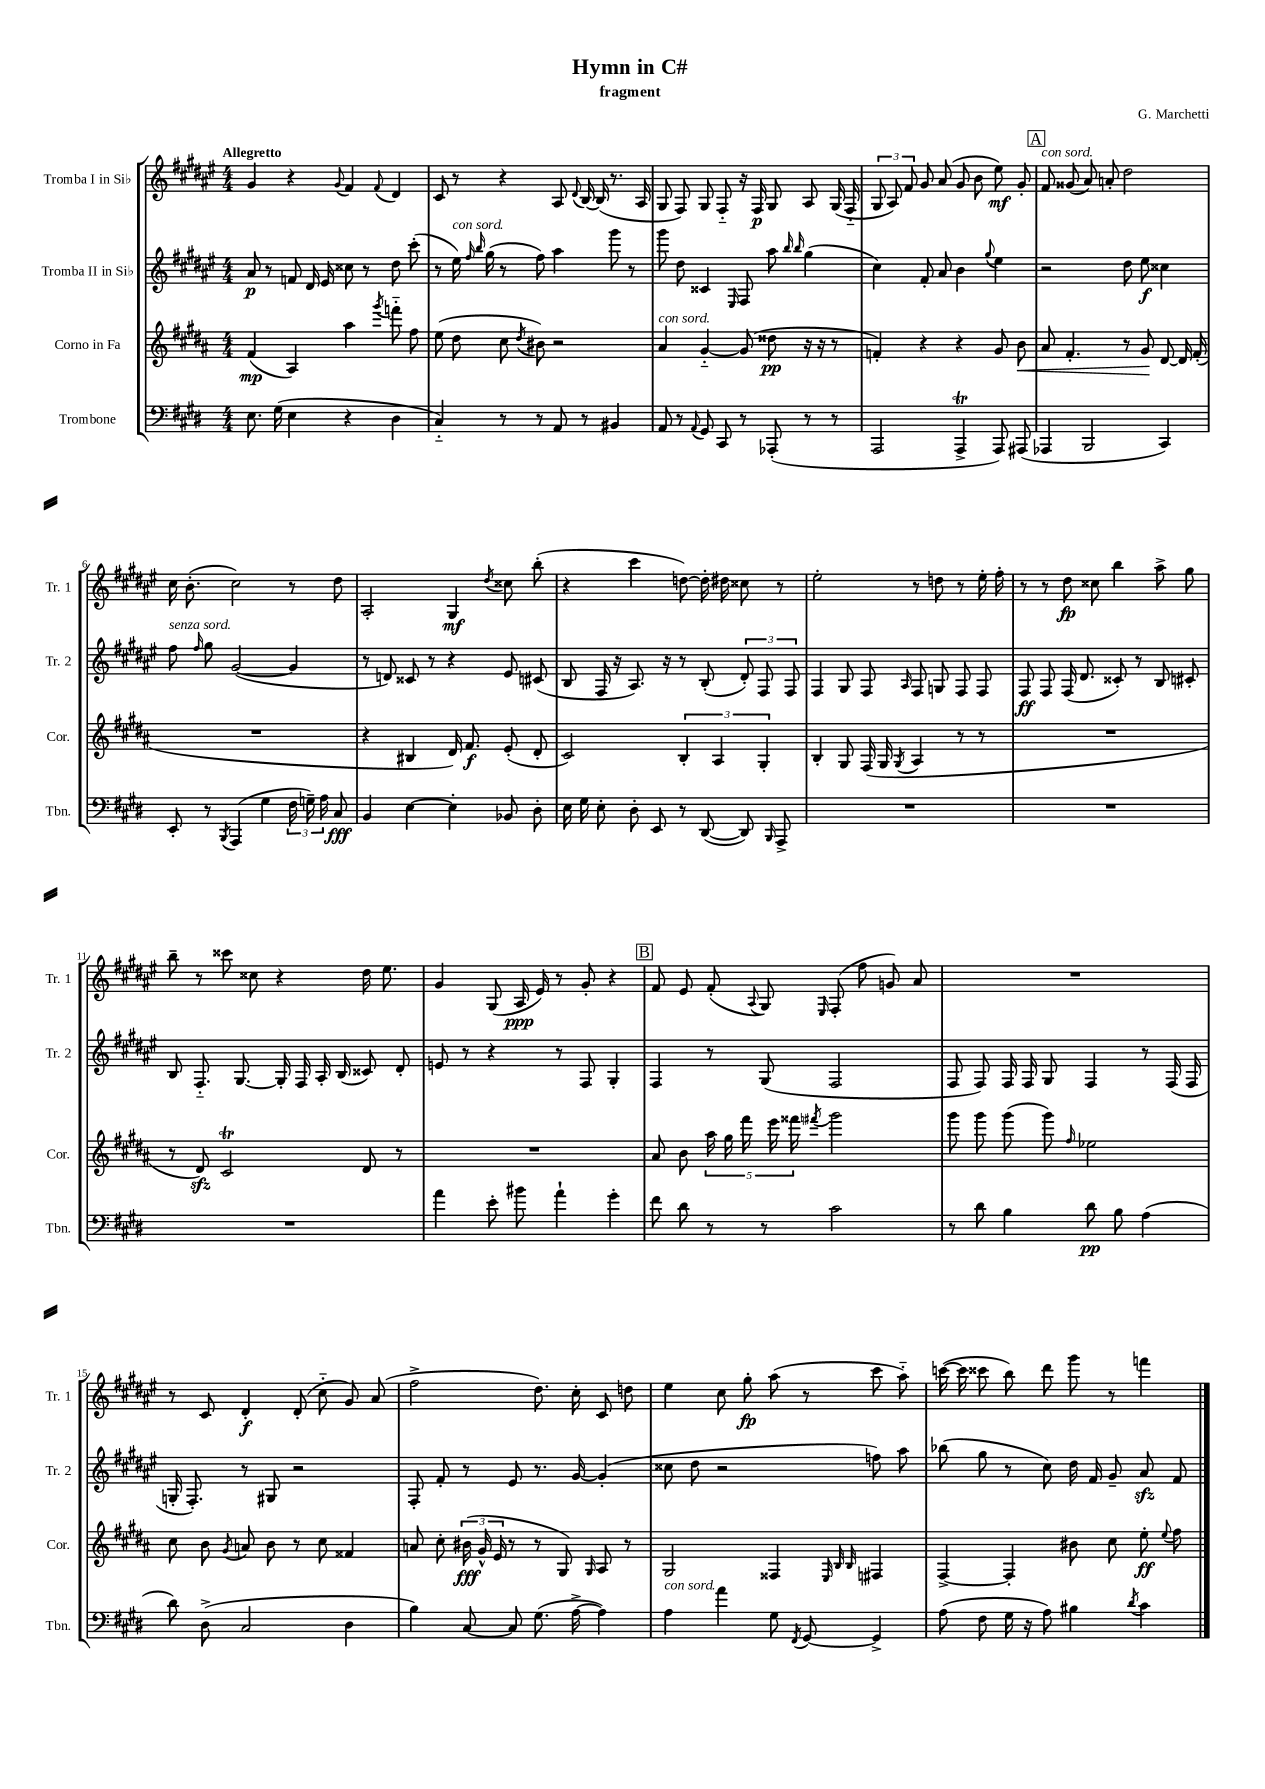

**kern	**kern	**kern	**kern
*staff4	*staff3	*staff2	*staff1
*clefF4	*clefG2	*clefG2	*clefG2
*k[f#c#g#d#]	*k[f#c#g#d#a#]	*k[f#c#g#d#a#e#]	*k[f#c#g#d#a#e#]
*M4/4	*M4/4	*M4/4	*M4/4
8.E	(4f#	8a#	4g#
.	.	8r	.
(16G#	.	.	.
4E	4A#)	8f	4r
.	.	16d#	.
.	.	16e#	.
.	.	.	8qqg#
4r	4aa#	8cc##	4f#
.	.	8r	.
.	8qggg#	.	8qqf#
4D#	8fff'~	8dd#	4d#
.	8ff#	(8ccc#'	.
=	=	=	=
4C#'~)	(8ee	8r	8c#
.	8dd#	16ee#)	8r
.	.	16qqff#	.
.	.	16qqbb	.
.	.	(16gg#	.
8r	8cc#	8r	4r
.	8qdd#	.	.
8r	8b#)	8ff#)	.
8AA	2r	4aa#	8A#
.	.	.	8qqd#
8r	.	.	[16B
.	.	.	(16B]
4BB#	.	8ggg#	8.r
.	.	8r	.
.	.	.	16A#
=	=	=	=
8AA	4a#	8ggg#	8G#
8r	.	8dd#	8F#)
8qqAA	.	.	.
8GG#	[4g#'~	4c##	8G#
8CC#	.	.	8F#'~
.	.	16qqE#	.
8r	(8g#]	8F#	16r
.	.	.	16F#
(8AAA-'	8dd##	8aa#	8G#
.	.	16qqbb	.
.	.	16qqbb	.
8r	16r	(4gg#	8A#
.	16r	.	.
8r	8r	.	(16G#
.	.	.	16F#'~
=	=	=	=
2AAA	4f')	4cc#)	12G#
.	.	.	12A#)
.	.	.	12f#
.	4r	8f#'	8g#
.	.	8a#	(8a#
4AAA^	4r	4b	8g#
.	.	.	8b
.	.	8qqgg#	.
8AAA)	8g#	4ee#	8ee#)
(8AAA#	8b	.	8g#'
=	=	=	=
4AAA-	8a#	2r	8f#
.	4.f#'	.	(8g##
2BBB	.	.	8a#)
.	.	.	8a'
.	8r	8dd#	2dd#
.	8g#	8ee#	.
4CC#)	[8d#	4cc##	.
.	16d#]	.	.
.	(16f#'	.	.
=	=	=	=
8EE'	1r	8ff#	16cc#
.	.	.	(8.b'
.	.	16qqff#	.
8r	.	8gg#	.
8qBBB	.	.	.
(4AAA	.	([2g#	2cc#)
4G#	.	.	.
24F#	.	4g#]	8r
24G~)	.	.	.
24A	.	.	.
8C#	.	.	8dd#
=	=	=	=
4BB	4r	8r	2A#'
.	.	8d)	.
[4E	4B#	8c##	.
.	.	8r	.
4E']	16d#)	4r	4G#
.	8.f#	.	.
.	.	.	8qdd#
8BB-	(8e'	8e#	8cc##
8D#'	8d#'	(8c#	(8bb'
=	=	=	=
16E	2c#)	8B	4r
16G#	.	.	.
8E'	.	16F#	.
.	.	16r	.
8D#'	.	8.A#)	4ccc#
8EE	.	.	.
.	.	16r	.
8r	6B'	8r	[8dd)
([8DD#	.	(8B'	16dd']
.	6A#	.	.
.	.	.	16dd#
8DD#])	.	12d#')	8cc##
.	6G#'	12F#	.
16qqBBB	.	.	.
8AAA^	.	.	8r
.	.	12F#	.
=	=	=	=
1r	4B'	4F#	2ee#'
.	8G#	8G#	.
.	(16F#	8F#	.
.	16G#	.	.
.	8qG#	16qqA#	.
.	4A#	8F#	8r
.	.	8G	8dd
.	8r	8F#	8r
.	8r	8F#	16ee#'
.	.	.	16ff#'
=	=	=	=
1r	1r	8F#	8r
.	.	8F#	8r
.	.	(16F#	8dd#
.	.	8.d#	.
.	.	.	8cc##
.	.	8c##')	4bb
.	.	8r	.
.	.	8B	8aa#^
.	.	8c#'	8gg#
=	=	=	=
1r	8r	8B	8bb~
.	8d#)	8.F#'~	8r
.	2c#	.	8ccc##
.	.	[8.G#	.
.	.	.	8cc##
.	.	16G#']	4r
.	.	16F#	.
.	.	16A#'	.
.	.	(16B	.
.	8d#	8c##)	16dd#
.	.	.	8.ee#
.	8r	8d#'	.
=	=	=	=
4a	1r	8e	4g#
.	.	8r	.
8e'	.	4r	(8G#
8b#	.	.	16A#
.	.	.	16e#)
4a`	.	8r	8r
.	.	8F#	8g#'
4g#'	.	4G#'	4r
=	=	=	=
8f#	8a#	4F#	8f#
8d#	8b	.	8e#
8r	20aa#	8r	(8f#'
.	20gg#	.	.
.	20fff#	.	.
.	.	.	8qqA#
8r	.	(8G#	8G#)
.	20eee	.	.
.	20fff##	.	.
.	8qfff#	.	16qqE#
2c#	2ggg#	2F#	(8F#'
.	.	.	8ff#
.	.	.	8g)
.	.	.	8a#
=	=	=	=
8r	8ggg#	8F#	1r
8d#	8ggg#	8F#)	.
4B	(8ggg#	16F#	.
.	.	16F#	.
.	8ggg#)	8G#	.
.	16qqff#	.	.
8d#	2ee-	4F#	.
8B	.	.	.
(4A	.	8r	.
.	.	(16F#	.
.	.	16F#	.
=	=	=	=
8d#)	8cc#	16G'	8r
.	.	8.F#')	.
(8D#^	8b	.	8c#
.	8qg#	.	.
2C#	8a	8r	4d#'
.	8b	8G#	.
.	8r	2r	(8d#'
.	8cc#	.	8cc#'~
4D#	4f##	.	8g#)
.	.	.	(8a#
=	=	=	=
4B)	8a	8F#'	2ff#^
.	8cc#'	8f#'	.
[8C#	(24b#	8r	.
.	24g#^^	.	.
.	24e	.	.
8C#]	8r	8e#	.
(8.G#	8r	8.r	8.dd#)
.	8G#)	.	.
[16A^	.	[16g#	16cc#'
.	16qqG#	.	.
4A])	8A#	(4g#']	8c#
.	8r	.	8dd
=	=	=	=
4A	2G#	8cc##	4ee#
.	.	8dd#	.
4a	.	2r	8cc#
.	.	.	8gg#'
8G#	4F##	.	(8aa#
8qFF#	.	.	.
[8GG#	.	.	8r
.	32qqE	.	.
.	32qqB	.	.
.	32qqB	.	.
4GG#^]	4F#	8ff)	8ccc#
.	.	8aa#	8aa#'~)
=	=	=	=
(8A	[4F#^	(8bb-	([16ccc
.	.	.	16ccc]
8F#	.	8gg#	8ccc##
16G#	4F#']	8r	8bb)
16r	.	.	.
8A)	.	8cc#)	8ddd#
4B#	8b#	16dd#	8ggg#
.	.	16f#	.
.	8cc#	8g#~	8r
8qd#	.	.	.
4c#	8ee'	8a#	4fff
.	8qqee	.	.
.	8ff#	8f#	.
==	==	==	==
*-	*-	*-	*-
